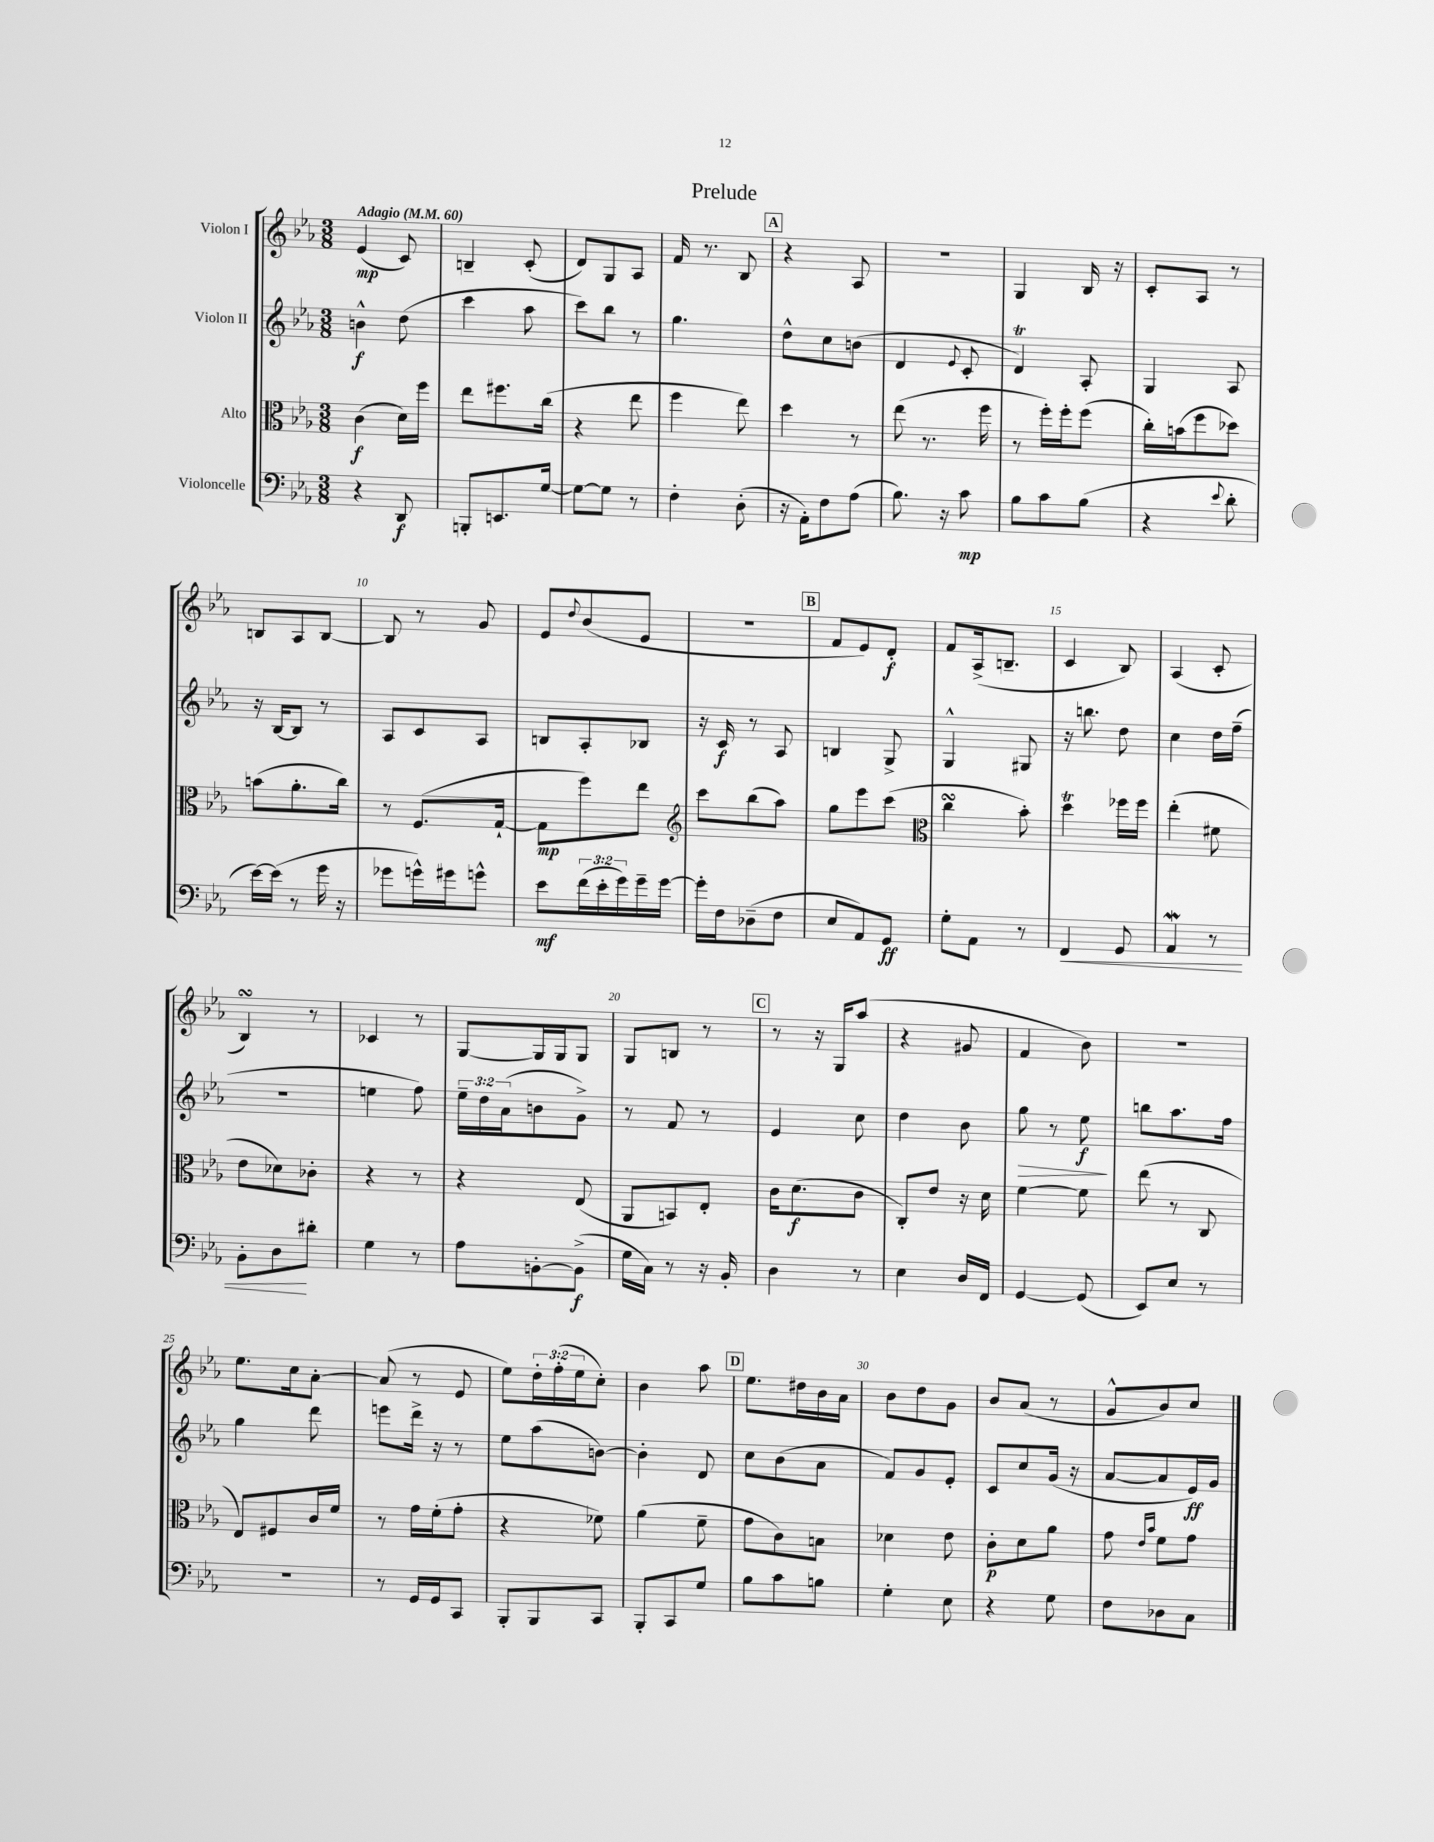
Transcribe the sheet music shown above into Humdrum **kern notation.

**kern	**dynam	**kern	**dynam	**kern	**dynam	**kern	**dynam
*part4	*part4	*part3	*part3	*part2	*part2	*part1	*part1
*staff4	*staff4	*staff3	*staff3	*staff2	*staff2	*staff1	*staff1
*I"Violoncelle	*	*I"Alto	*	*I"Violon II	*	*I"Violon I	*
*clefF4	*	*clefC3	*	*clefG2	*	*clefG2	*
*k[b-e-a-]	*	*k[b-e-a-]	*	*k[b-e-a-]	*	*k[b-e-a-]	*
*M3/8	*	*M3/8	*	*M3/8	*	*M3/8	*
*MM60	*	*MM60	*	*MM60	*	*MM60	*
=1	=1	=1	=1	=1	=1	=1	=1
!	!	!	!	!	!	!LO:TX:a:B:t=Adagio	!
4r	.	(4c\	f	4bn^^\	f	(4e-/	mp
8DD/	f	16d\LL)	.	(8dd\	.	8c/)	.
.	.	16ff\JJ	.	.	.	.	.
=2	=2	=2	=2	=2	=2	=2	=2
8BBBn'/L	.	8ee-\L	.	4ccc\	.	4Bn~/	.
8.EEn/	.	8.ff#X\	.	.	.	.	.
.	.	.	.	8aa-\	.	(8c'/	.
[16G/Jk	.	(16cc\Jk	.	.	.	.	.
=3	=3	=3	=3	=3	=3	=3	=3
8G\L_	.	4r	.	8ccc\L)	.	8d/L)	.
8G\J]	.	.	.	8bb-\J	.	8G/	.
8r	.	8ee-\	.	8r	.	8A-/J	.
=4	=4	=4	=4	=4	=4	=4	=4
4F'\	.	4ff\	.	4.gg\	.	16f/	.
.	.	.	.	.	.	8.r	.
(8D'\	.	8ee-\)	.	.	.	8B-/	.
!!LO:REH:place=s1:t=A
=5	=5	=5	=5	=5	=5	=5	=5
16r	.	4dd\	.	8dd^^\L	.	4r	.
16AA-'\KL)	.	.	.	.	.	.	.
8F\	.	.	.	8cc\	.	.	.
(8A-\J	.	8r	.	(8bn\J	.	8A-/	.
=6	=6	=6	=6	=6	=6	=6	=6
8.B-\)	.	(8ee-\	.	4d/	.	4.r	.
.	.	8.r	.	.	.	.	.
16r	.	.	.	.	.	.	.
.	.	.	.	8qqe-/	.	.	.
8c\	mp	.	.	8c'/	.	.	.
.	.	16ff\	.	.	.	.	.
=7	=7	=7	=7	=7	=7	=7	=7
8B-\L	.	8r	.	4dt/)	.	4G/	.
8c\	.	16ff'\LL)	.	.	.	.	.
.	.	16ff'\J	.	.	.	.	.
(8B-\J	.	(8ff\J	.	8A-'/	.	16B-/	.
.	.	.	.	.	.	16r	.
=8	=8	=8	=8	=8	=8	=8	=8
4r	.	16cc'\LL)	.	4G/	.	8c'/L	.
.	.	(16bn\J	.	.	.	.	.
.	.	8ff\	.	.	.	8A-/J	.
8qqe-/	.	.	.	.	.	.	.
8d'\	.	8dd-X\J)	.	8A-/	.	8r	.
!!LO:LB:g=z
=9	=9	=9	=9	=9	=9	=9	=9
[16e-\LL)	.	(8bn\L	.	16r	.	8Bn/L	.
(16e-\JJ]	.	.	.	[16B-/KL	.	.	.
8r	.	8.a-'\	.	8B-/J]	.	8A-/	.
16g\	.	.	.	8r	.	[8B/J	.
16r	.	16cc\Jk)	.	.	.	.	.
=10	=10	=10	=10	=10	=10	=10	=10
8g-X\L	.	8r	.	8A-/L	.	8B/]	.
16gn^^\L)	.	(8.F/L	.	8c/	.	8r	.
16g#X\J	.	.	.	.	.	.	.
8gn^^\J	.	.	.	8A-/J	.	8g/	.
.	.	[16G`/Jk	.	.	.	.	.
=11	=11	=11	=11	=11	=11	=11	=11
8e-\L	mf	8G\L]	mp	8Bn/L	.	8e-/L	.
.	.	.	.	.	.	8qqdd/	.
(24f\L	.	8ff\)	.	8A-'/	.	(8b-/	.
24e-'\	.	.	.	.	.	.	.
24g\)	.	.	.	.	.	.	.
16g~\	.	8ee-\J	.	8B-X/J	.	8e-/J	.
[16g\JJ	.	.	.	.	.	.	.
=12	=12	=12	=12	=12	=12	=12	=12
*	*	*clefG2	*	*	*	*	*
16g'\LL]	.	8ccc\L	.	16r	.	4.r	.
16F\J	.	.	.	16c/	f	.	.
(8D-X~\	.	(8bb-\	.	8r	.	.	.
8F\J	.	8aa-\J)	.	8A-/	.	.	.
!!LO:REH:place=s1:t=B
=13	=13	=13	=13	=13	=13	=13	=13
8E-/L	.	8gg\L	.	4Bn/	.	8f/L	.
8AA-/)	.	8eee-\	.	.	.	8e-/)	.
8GG/J	ff	(8ccc\J	.	8G^/	.	8d'/J	f
=14	=14	=14	=14	=14	=14	=14	=14
*	*	*clefC3	*	*	*	*	*
8G'\L	.	4ccsSSS\	.	4G^^/	.	8f/L	.
8AA-\J	.	.	.	.	.	(16A-^/k	.
.	.	.	.	.	.	8.Bn~/J	.
8r	.	8b-'\)	.	8G#X/	.	.	.
=15	=15	=15	=15	=15	=15	=15	=15
!	!LO:HP:b	!	!	!	!	!	!
4FF/	<	4ddt\	.	16r	.	4c/	.
.	.	.	.	8.bbn\	.	.	.
8GG/	.	16ff-X\LL	.	8dd\	.	8B-/)	.
.	.	16ff-\JJ	.	.	.	.	.
=16	=16	=16	=16	=16	=16	=16	=16
4AA-w/	.	(4ee-'\	.	4cc\	.	(4A-/	.
8r	.	8f#X\	.	16dd\LL	.	8c'/	.
.	.	.	.	(16ff~\JJ	.	.	.
!!LO:LB:g=z
=17	=17	=17	=17	=17	=17	=17	=17
8BB-'\L	.	8e-\L	.	4.r	.	4B-sSSS/)	.
8D\	.	8d-X\)	.	.	.	.	.
8d#X'\J	[	8c-X'\J	.	.	.	8r	.
=18	=18	=18	=18	=18	=18	=18	=18
4G\	.	4r	.	4een\	.	4c-X/	.
8r	.	8r	.	8ff\)	.	8r	.
=19	=19	=19	=19	=19	=19	=19	=19
8A-\L	.	4r	.	24ee-~\LL	.	[8G/L	.
.	.	.	.	24dd\	.	.	.
.	.	.	.	(24a-\J	.	.	.
[8BBn'\	.	.	.	8bn\	.	16G/L]	.
.	.	.	.	.	.	16G/J	.
(8BB^\J]	f	(8E-/	.	8g^\J)	.	8G/J	.
=20	=20	=20	=20	=20	=20	=20	=20
16G\LL	.	8AA-/L	.	8r	.	8G/L	.
16C\JJ)	.	.	.	.	.	.	.
8r	.	8BBn/)	.	8f/	.	8Bn/J	.
16r	.	8E-'/J	.	8r	.	8r	.
16BB-'/	.	.	.	.	.	.	.
!!LO:REH:place=s1:t=C
=21	=21	=21	=21	=21	=21	=21	=21
4D\	.	16c\KL	.	4e-/	.	8r	.
.	.	(8.d\	f	.	.	.	.
.	.	.	.	.	.	16r	.
.	.	.	.	.	.	16G/KL	.
8r	.	8c\J	.	8cc\	.	(8aa-/J	.
=22	=22	=22	=22	=22	=22	=22	=22
4E-\	.	8C'/L)	.	4dd\	.	4r	.
.	.	8e-/J	.	.	.	.	.
16D/LL	.	16r	.	8b-\	.	8g#X/	.
16FF/JJ	.	16d\	.	.	.	.	.
=23	=23	=23	=23	=23	=23	=23	=23
!	!	!	!	!	!LO:HP:b	!	!
[4GG/	.	[4f\	.	8gg\	>	4f/	.
.	.	.	.	8r	.	.	.
(8GG/]	.	8f\]	.	8ee-\	f	8b-\)	.
.	.	.	.	.	]	.	.
=24	=24	=24	=24	=24	=24	=24	=24
8EE-/L)	.	(8ee-\	.	8bbn\L	.	4.r	.
8E-/J	.	8r	.	8.aa-\	.	.	.
8r	.	8C/	.	.	.	.	.
.	.	.	.	16ff\Jk	.	.	.
!!LO:LB:g=z
=25	=25	=25	=25	=25	=25	=25	=25
4.r	.	8E-/L)	.	4gg\	.	8.ee-\L	.
.	.	8F#X/	.	.	.	.	.
.	.	.	.	.	.	16cc\k	.
.	.	16c/L	.	8ddd\	.	[8a-'\J	.
.	.	16f/JJ	.	.	.	.	.
=26	=26	=26	=26	=26	=26	=26	=26
8r	.	8r	.	8eeen\L	.	(8a-/]	.
16GG/LL	.	16g\LL	.	16ddd^\Jk	.	8r	.
16GG/J	.	(16f'\J	.	16r	.	.	.
8CC/J	.	8g'\J	.	8r	.	8e-/	.
=27	=27	=27	=27	=27	=27	=27	=27
8BBB-'/L	.	4r	.	8ee-\L	.	8ee-\L)	.
8BBB-/	.	.	.	(8aa-\	.	24dd'\L	.
.	.	.	.	.	.	(24ff'\	.
.	.	.	.	.	.	24ee-\J	.
8CC/J	.	8f-X\)	.	[8bn\J)	.	8cc'\J)	.
=28	=28	=28	=28	=28	=28	=28	=28
8BBB-'/L	.	(4a-\	.	4b'\]	.	4b-\	.
8CC/	.	.	.	.	.	.	.
8G/J	.	8f~\	.	8d/	.	8aa-\	.
!!LO:REH:place=s1:t=D
=29	=29	=29	=29	=29	=29	=29	=29
8B-\L	.	8g\L	.	8cc\L	.	8.ee-\L	.
8c\	.	8c\)	.	(8b-\	.	.	.
.	.	.	.	.	.	16dd#X\L	.
8Bn\J	.	8Bn\J	.	8a-\J	.	16b-\	.
.	.	.	.	.	.	16a-\JJ	.
=30	=30	=30	=30	=30	=30	=30	=30
4G'\	.	4d-X\	.	8f/L)	.	8b-\L	.
.	.	.	.	8g/	.	8dd\	.
8E-\	.	8e-\	.	8e-'/J	.	8g\J	.
=31	=31	=31	=31	=31	=31	=31	=31
4r	.	8c'\L	p	8c/L	.	8b-/L	.
.	.	8d\	.	8cc/	.	(8a-/J	.
8G\	.	8a-\J	.	(16g/Jk	.	8r	.
.	.	.	.	16r	.	.	.
=32	=32	=32	=32	=32	=32	=32	=32
8F\L	.	8g\	.	[8a-/L	.	8g^^/L	.
.	.	16qqe-/LL	.	.	.	.	.
.	.	16qqb-/JJ	.	.	.	.	.
8D-X\	.	8f\L	.	8a-/]	.	8b-/)	.
8C\J	.	8g\J	.	16e-/L)	ff	8cc/J	.
.	.	.	.	16g/JJ	.	.	.
==	==	==	==	==	==	==	==
*-	*-	*-	*-	*-	*-	*-	*-
